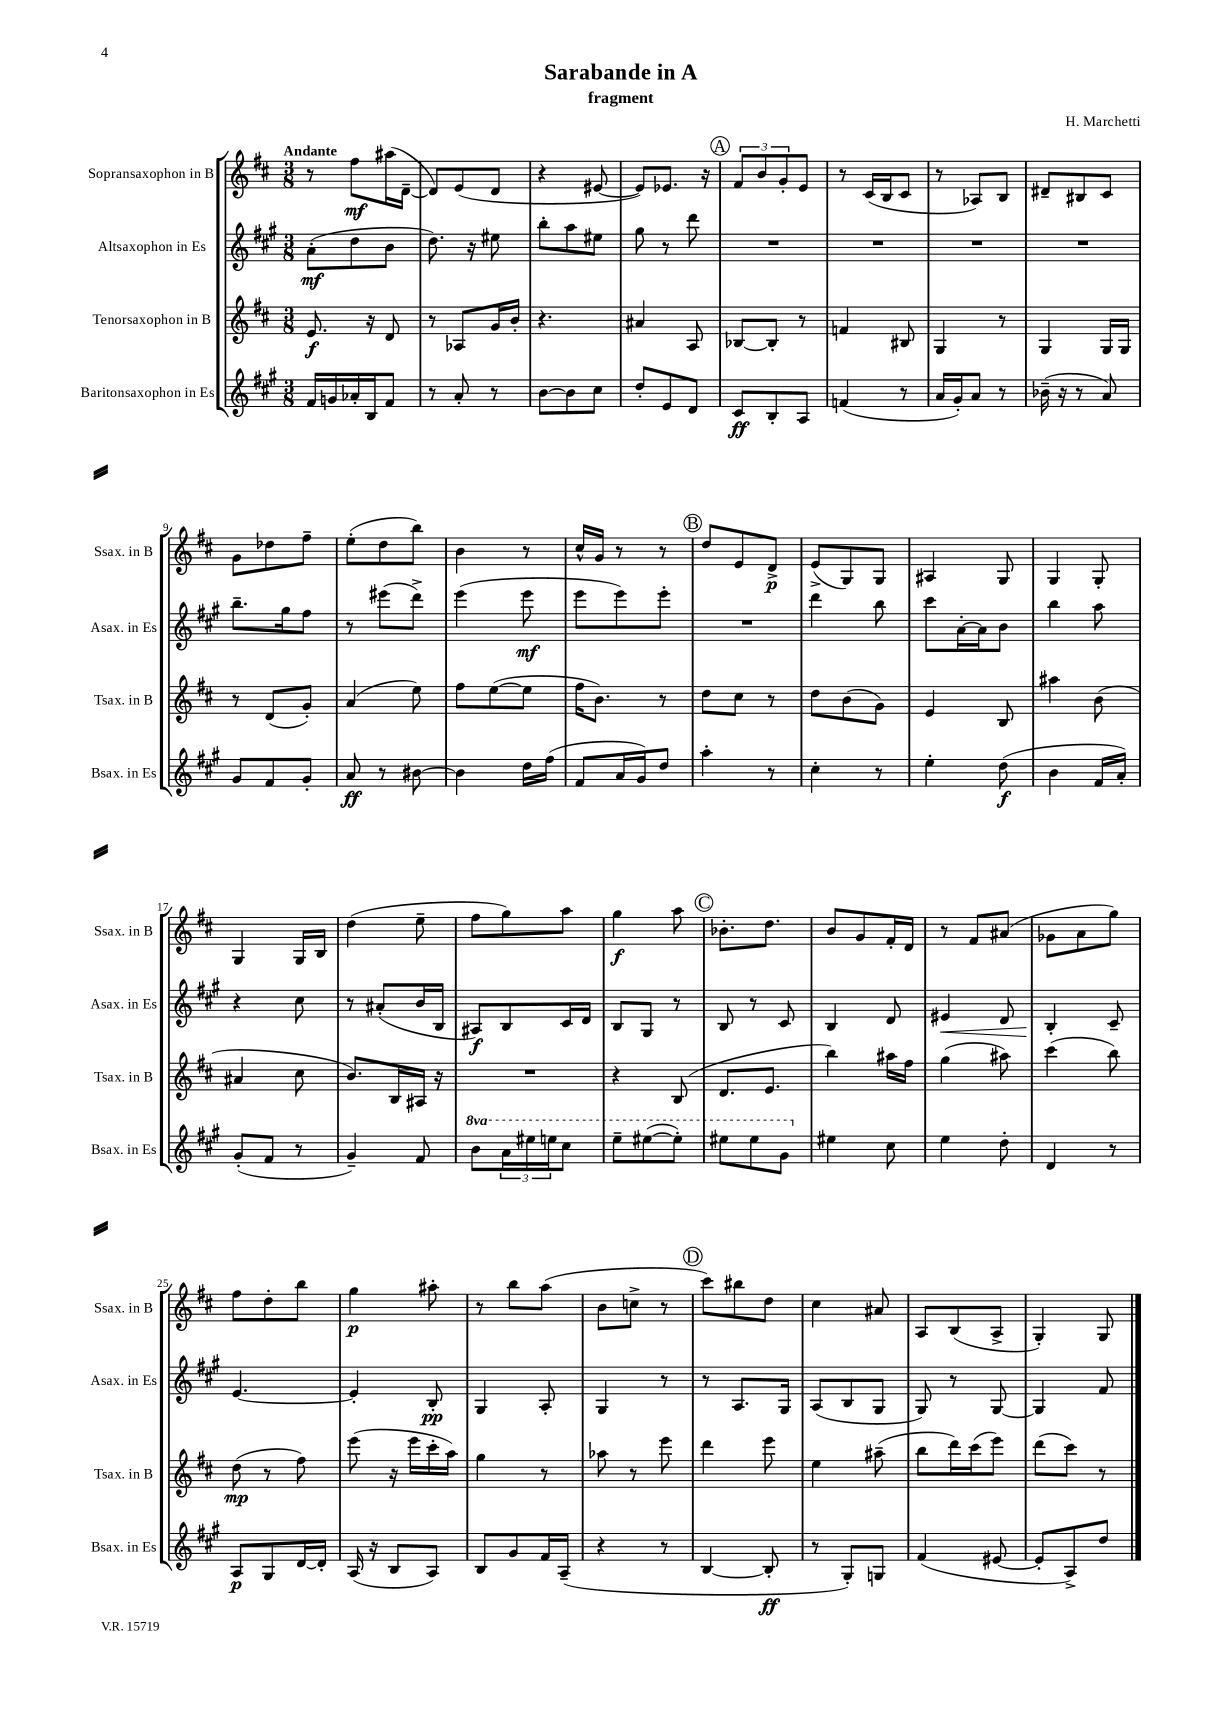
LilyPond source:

\header { title = "Sarabande in A" composer = "H. Marchetti" subtitle = "fragment" }
<<
\new StaffGroup <<
\new Staff = "s0" \with { instrumentName = "Sopransaxophon in B" shortInstrumentName = "Ssax. in B" } {
    \clef treble \key d \major \numericTimeSignature \time 3/8 \tempo "Andante"
    r8 fis''8\mf ais''16( d'16~-- |
    d'8) e'8( d'8 |
    r4 eis'8~ |
    eis'8) ees'8. r16 |
    \mark \markup { \circle "A" } \tuplet 3/2 { fis'8 b'8 g'8-. } e'8 |
    r8 cis'16( b16 cis'8 |
    r8 aes8) b8 |
    dis'8-- bis8 cis'8 |
    g'8 des''8 fis''8-- |
    e''8-.( d''8 b''8) |
    b'4 r8 |
    cis''16-^ g'16 r8 r8 |
    \mark \markup { \circle "B" } d''8 e'8 d'8->\p |
    e'8->( g8) g8 |
    ais4 g8 |
    g4 g8-. |
    g4 g16 b16 |
    d''4( e''8-- |
    fis''8 g''8) a''8 |
    g''4\f a''8 |
    \mark \markup { \circle "C" } bes'8.-. d''8. |
    b'8 g'8 fis'16-. d'16 |
    r8 fis'8 ais'8( |
    ges'8 a'8 g''8) |
    fis''8 d''8-. b''8 |
    g''4\p ais''8-. |
    r8 b''8 a''8( |
    b'8 c''8-> r8 |
    \mark \markup { \circle "D" } cis'''8) bis''8 d''8 |
    cis''4 ais'8 |
    a8 b8( a8-> |
    g4-.) g8 \bar "|." |
}
\new Staff = "s1" \with { instrumentName = "Altsaxophon in Es" shortInstrumentName = "Asax. in Es" } {
    \clef treble \key a \major \numericTimeSignature \time 3/8
    a'8-.\mf( d''8 b'8 |
    d''8.) r16 eis''8 |
    b''8-. a''8 eis''8 |
    gis''8 r8 d'''8 |
    \mark \markup { \circle "A" } R4. |
    R4. |
    R4. |
    R4. |
    b''8.-- gis''16 fis''8 |
    r8 eis'''8( d'''8->) |
    e'''4( e'''8\mf |
    e'''8 e'''8) e'''8-. |
    \mark \markup { \circle "B" } R4. |
    d'''4 b''8 |
    cis'''8 a'16~-. a'16 b'8 |
    b''4 a''8 |
    r4 cis''8 |
    r8 ais'8-.( b'16 b16 |
    ais8\f) b8 cis'16 d'16 |
    b8 gis8 r8 |
    \mark \markup { \circle "C" } b8 r8 cis'8 |
    b4 d'8 |
    eis'4\< d'8 |
    b4-.\! cis'8-- |
    e'4.~ |
    e'4-. b8-.\pp |
    gis4 a8-. |
    gis4 r8 |
    \mark \markup { \circle "D" } r8 a8. gis16 |
    a8( b8 gis8 |
    gis8) r8 gis8~ |
    gis4 fis'8 \bar "|." |
}
\new Staff = "s2" \with { instrumentName = "Tenorsaxophon in B" shortInstrumentName = "Tsax. in B" } {
    \clef treble \key d \major \numericTimeSignature \time 3/8
    e'8.\f r16 d'8 |
    r8 aes8 g'16 b'16-. |
    r4. |
    ais'4 a8 |
    \mark \markup { \circle "A" } bes8~ bes8-. r8 |
    f'4 bis8 |
    g4 r8 |
    g4 g16 g16 |
    r8 d'8( g'8-.) |
    a'4( e''8) |
    fis''8 e''8~( e''8 |
    fis''16 b'8.) r8 |
    \mark \markup { \circle "B" } d''8 cis''8 r8 |
    d''8 b'8( g'8) |
    e'4 b8 |
    ais''4 b'8( |
    ais'4 cis''8 |
    b'8.) b16 ais16 r16 |
    R4. |
    r4 b8( |
    \mark \markup { \circle "C" } d'8. e'8. |
    b''4) ais''16 fis''16 |
    g''4( ais''8) |
    cis'''4( b''8) |
    d''8\mp( r8 fis''8) |
    e'''8( r16 e'''16 cis'''16-. a''16) |
    g''4 r8 |
    aes''8 r8 e'''8 |
    \mark \markup { \circle "D" } d'''4 e'''8 |
    e''4 ais''8--( |
    b''8 d'''16) cis'''16( e'''8) |
    d'''8( cis'''8) r8 \bar "|." |
}
\new Staff = "s3" \with { instrumentName = "Baritonsaxophon in Es" shortInstrumentName = "Bsax. in Es" } {
    \clef treble \key a \major \numericTimeSignature \time 3/8 \set Staff.ottavationMarkups = #ottavation-simple-ordinals
    fis'16 g'16 aes'16-. b16 fis'8 |
    r8 a'8-. r8 |
    b'8~ b'8 cis''8 |
    d''8-. e'8 d'8 |
    \mark \markup { \circle "A" } cis'8\ff b8-. a8 |
    f'4( r8 |
    a'16 gis'16-.) a'8 r8 |
    bes'16--( r16 r8 a'8) |
    gis'8 fis'8 gis'8-. |
    a'8\ff r8 bis'8~ |
    bis'4 d''16 fis''16( |
    fis'8 a'16 gis'16) d''8 |
    \mark \markup { \circle "B" } a''4-. r8 |
    cis''4-. r8 |
    e''4-. d''8\f( |
    b'4 fis'16 a'16-.) |
    gis'8-.( fis'8 r8 |
    gis'4--) fis'8 |
    \ottava #1 b''8 \tuplet 3/2 { a''16 eis'''16 e'''16 } cis'''8 |
    e'''8-- eis'''8~( eis'''8-.) |
    \mark \markup { \circle "C" } eis'''8 eis'''8 gis''8 \ottava #0 |
    eis''4 cis''8 |
    e''4 d''8-. |
    d'4 r8 |
    a8\p gis8 d'16~ d'16-. |
    a16( r16 b8 a8) |
    b8 gis'8 fis'16 a16--( |
    r4 r8 |
    \mark \markup { \circle "D" } b4~ b8-.\ff |
    r8 gis8-.) g8 |
    fis'4( eis'8~ |
    eis'8-. a8->) d''8 \bar "|." |
}
>>
>>
